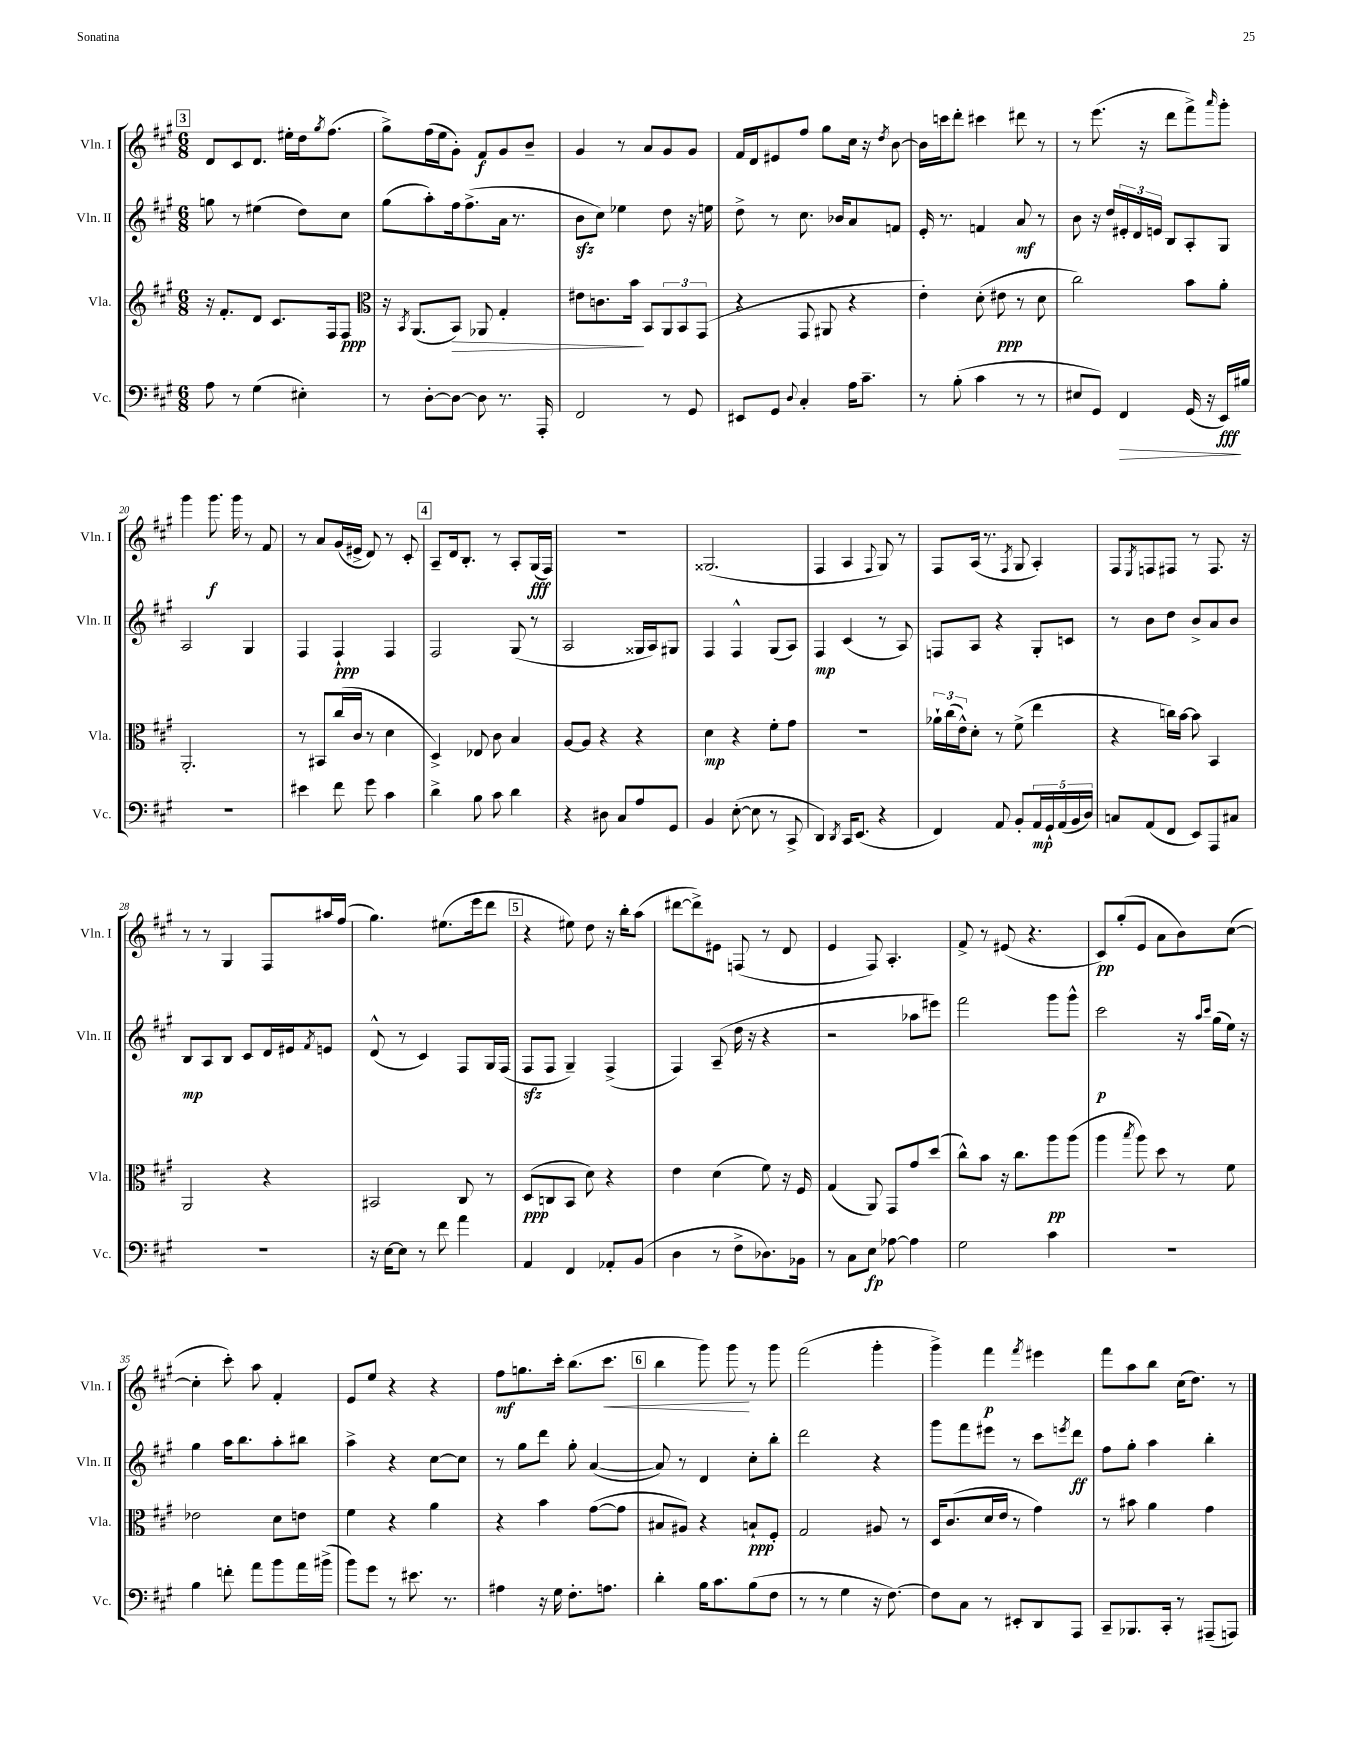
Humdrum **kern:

**kern	**dynam	**kern	**dynam	**kern	**dynam	**kern	**dynam
*part4	*part4	*part3	*part3	*part2	*part2	*part1	*part1
*staff4	*staff4	*staff3	*staff3	*staff2	*staff2	*staff1	*staff1
*I"Vc.	*	*I"Vla.	*	*I"Vln. II	*	*I"Vln. I	*
*I'Vc.	*	*I'Vla.	*	*I'Vln. II	*	*I'Vln. I	*
*clefF4	*	*clefG2	*	*clefG2	*	*clefG2	*
*k[f#c#g#]	*	*k[f#c#g#]	*	*k[f#c#g#]	*	*k[f#c#g#]	*
*M6/8	*	*M6/8	*	*M6/8	*	*M6/8	*
!!LO:REH:place=s1:t=3
=14	=14	=14	=14	=14	=14	=14	=14
8A\	.	16r	.	8ggn\	.	8d/L	.
.	.	8.f#'/L	.	.	.	.	.
8r	.	.	.	8r	.	8c#/	.
(4G#\	.	8d/J	.	(4ee#X\	.	8.d/J	.
.	.	8.c#/L	.	.	.	.	.
.	.	.	.	.	.	16ee#X'\LL	.
4E#X'\)	.	.	.	8dd\L)	.	16dd\J	.
.	.	.	.	.	.	8qgg#/	.
.	.	16F#/k	.	.	.	(8.ff#\J	.
.	.	8F#/J	ppp	8cc#\J	.	.	.
=15	=15	=15	=15	=15	=15	=15	=15
*	*	*clefC3	*	*	*	*	*
8r	.	16r	.	(8gg#\L	.	8gg#^\L)	.
.	.	8qBB/	.	.	.	.	.
.	.	(8.AA/L	.	.	.	.	.
[8D'\L	.	.	.	8aa'\)	.	(16ff#\L	.
.	.	.	.	.	.	16ee\J	.
!	!	!	!LO:HP:b	!	!	!	!
8D\J_	.	8BB/J)	>	16ff#\k	.	8g#'\J)	.
.	.	.	.	(8.ff#^\	.	.	.
8D\]	.	8AA-X/	.	.	.	8f#/L	f
8.r	.	4G#'/	.	16a\Jk	.	8g#/	.
.	.	.	.	8.r	.	.	.
.	.	.	.	.	.	8b~/J	.
16AAA'/	.	.	.	.	.	.	.
=16	=16	=16	=16	=16	=16	=16	=16
2FF#/	.	8e#X\L	.	8bzz\L	.	4g#/	.
.	.	8.cn\	.	8cc#\J)	.	.	.
.	.	.	.	4ee-X\	.	8r	.
.	.	16b\Jk	.	.	.	.	.
.	.	8BB/L	]	.	.	8a/L	.
8r	.	12AA/	.	8dd\	.	8g#/	.
.	.	12BB/	.	.	.	.	.
8GG#/	.	.	.	16r	.	8g#/J	.
.	.	(12GG#/J	.	.	.	.	.
.	.	.	.	16een\	.	.	.
=17	=17	=17	=17	=17	=17	=17	=17
8EE#X/L	.	4r	.	8dd^\	.	16f#/LL	.
.	.	.	.	.	.	16d/J	.
8GG#/J	.	.	.	8r	.	8e#X/	.
8qqD/	.	.	.	.	.	.	.
4C#'/	.	8GG#/	.	8.cc#\	.	8ff#/J	.
.	.	8AA#X/	.	.	.	8gg#\L	.
.	.	.	.	16b-X/KL	.	.	.
16A\KL	.	4r	.	8a/	.	16cc#\Jk	.
8.c#~\J	.	.	.	.	.	16r	.
.	.	.	.	.	.	8qdd/	.
.	.	.	.	8fn/J	.	[8b\	.
=18	=18	=18	=18	=18	=18	=18	=18
8r	.	4e'\)	.	16e'/	.	16b\LL]	.
.	.	.	.	8.r	.	16cccn\J	.
(8B'\	.	.	.	.	.	8ddd'\J	.
4c#\	.	(8d'\	.	4fn/	.	4ccc#X\	.
.	.	8e#X\	ppp	.	.	.	.
8r	.	8r	.	8a/	mf	8ddd#X\	.
8r	.	8d\	.	8r	.	8r	.
=19	=19	=19	=19	=19	=19	=19	=19
8E#X/L	.	2cc#\)	.	8b\	.	8r	.
8GG#/J)	.	.	.	16r	.	(8.eee\	.
.	.	.	.	16dd/LL	.	.	.
!	!LO:HP:b	!	!	!	!	!	!
4FF#/	>	.	.	24e#X'/	.	.	.
.	.	.	.	24d/	.	.	.
.	.	.	.	.	.	16r	.
.	.	.	.	24en/JJ	.	.	.
.	.	.	.	8B/L	.	8ddd\L	.
(16GG#/	.	8b\L	.	8A'/	.	8fff#^\)	.
16r	.	.	.	.	.	.	.
.	.	.	.	.	.	16qqaaa/	.
16EE/LL)	fff	8a'\J	.	8G#/J	.	8ggg#'\J	.
16B#X/JJ	]	.	.	.	.	.	.
!!LO:LB:g=z
=20	=20	=20	=20	=20	=20	=20	=20
2.r	.	2.AA'/	.	2A/	.	4ggg#\	.
.	.	.	.	.	.	8.ggg#\	f
.	.	.	.	.	.	16ggg#\	.
.	.	.	.	4G#/	.	8r	.
.	.	.	.	.	.	8f#/	.
=21	=21	=21	=21	=21	=21	=21	=21
4e#X\	.	8r	.	4F#/	.	8r	.
.	.	8BB#X/L	.	.	.	8a/L	.
8f#\	.	(16cc#/L	.	4F#`/	ppp	(16g#/L	.
.	.	16c#/JJ	.	.	.	16e#X^/JJ	.
8g#\	.	8r	.	.	.	8d/)	.
4c#\	.	4d\	.	4F#/	.	8r	.
.	.	.	.	.	.	8c#'/	.
!!LO:REH:place=s1:t=4
=22	=22	=22	=22	=22	=22	=22	=22
4d^\	.	4D^/)	.	2F#/	.	8A~/L	.
.	.	.	.	.	.	16d/k	.
.	.	.	.	.	.	8.B'/J	.
8B\	.	8E-X/	.	.	.	.	.
8c#\	.	8c#\	.	.	.	8r	.
4d\	.	4B/	.	(8G#/	.	8A'/L	.
.	.	.	.	8r	.	(16G#/L	fff
.	.	.	.	.	.	16F#/JJ)	.
=23	=23	=23	=23	=23	=23	=23	=23
4r	.	[8A/L	.	2A/	.	2.r	.
.	.	8A/J]	.	.	.	.	.
8D#X\	.	4r	.	.	.	.	.
8C#/L	.	.	.	.	.	.	.
8A/	.	4r	.	16G##X/LL	.	.	.
.	.	.	.	16A/J)	.	.	.
8GG#/J	.	.	.	8G#X/J	.	.	.
=24	=24	=24	=24	=24	=24	=24	=24
4BB/	.	4d\	mp	4F#/	.	(2.G##X/	.
([8E'\	.	4r	.	4F#^^/	.	.	.
8E\]	.	.	.	.	.	.	.
8r	.	8f#'\L	.	(8G#/L	.	.	.
8CC#^/	.	8g#\J	.	8A/J)	.	.	.
=25	=25	=25	=25	=25	=25	=25	=25
4DD/)	.	2.r	.	4F#/	mp	4F#/	.
8qDD/	.	.	.	.	.	.	.
16CC#/KL	.	.	.	(4c#/	.	4A/	.
(8.EE/J	.	.	.	.	.	.	.
.	.	.	.	.	.	8qqF#/	.
4r	.	.	.	8r	.	8G#/)	.
.	.	.	.	8A/)	.	8r	.
=26	=26	=26	=26	=26	=26	=26	=26
4FF#/)	.	24a-X`\LL	.	8Fn/L	.	8F#/L	.
.	.	(24cc#\	.	.	.	.	.
.	.	24e^^\J)	.	.	.	.	.
.	.	8d'\J	.	8A/J	.	(16A/Jk	.
.	.	.	.	.	.	8.r	.
8AA/	.	8r	.	4r	.	.	.
.	.	.	.	.	.	8qF#/	.
8BB'/L	.	(8f#^\	.	.	.	8G#/	.
20AA/L	mp	4ee\	.	8G#'/L	.	4A'/)	.
20GG#`/	.	.	.	.	.	.	.
(20AA/	.	.	.	.	.	.	.
.	.	.	.	8cn/J	.	.	.
20BB/	.	.	.	.	.	.	.
20D/JJ)	.	.	.	.	.	.	.
=27	=27	=27	=27	=27	=27	=27	=27
8Cn/L	.	4r	.	8r	.	8F#/L	.
.	.	.	.	.	.	8qE/	.
(8AA/	.	.	.	8b\L	.	8Fn/	.
8FF#/J	.	16ccn\LL)	.	8dd\J	.	8F#X/J	.
.	.	[16b\JJ	.	.	.	.	.
8EE/L)	.	8b\]	.	8b^/L	.	8r	.
8AAA/	.	4BB/	.	8a/	.	8.F#/	.
8C#X/J	.	.	.	8b/J	.	.	.
.	.	.	.	.	.	16r	.
!!LO:LB:g=z
=28	=28	=28	=28	=28	=28	=28	=28
2.r	.	2AA/	.	8B/L	mp	8r	.
.	.	.	.	8A/	.	8r	.
.	.	.	.	8B/J	.	4G#/	.
.	.	.	.	8c#/L	.	.	.
.	.	4r	.	16d/L	.	8F#/L	.
.	.	.	.	16e#X/J	.	.	.
.	.	.	.	8qf#/	.	.	.
.	.	.	.	8en/J	.	16aa#X/L	.
.	.	.	.	.	.	(16ff#/JJ	.
=29	=29	=29	=29	=29	=29	=29	=29
16r	.	2BB#X/	.	(8d^^/	.	4.gg#\)	.
[16E\KL	.	.	.	.	.	.	.
8E\J]	.	.	.	8r	.	.	.
8r	.	.	.	4c#/)	.	.	.
8f#\	.	.	.	.	.	(8.ee#X\L	.
4a\	.	8C#/	.	8F#/L	.	.	.
.	.	.	.	.	.	16eee\k	.
.	.	8r	.	16G#/L	.	8ddd\J	.
.	.	.	.	(16F#/JJ	.	.	.
!!LO:REH:place=s1:t=5
=30	=30	=30	=30	=30	=30	=30	=30
4AA/	.	(8D/L	ppp	8F#zz/L	.	4r	.
.	.	8Cn/	.	8F#/J	.	.	.
4FF#/	.	8BB/J	.	4G#~/)	.	8ee#X\)	.
.	.	8d\)	.	.	.	8dd\	.
8AA-X'/L	.	4r	.	(4F#^/	.	16r	.
.	.	.	.	.	.	16bb'\KL	.
(8BB/J	.	.	.	.	.	(8aa\J	.
=31	=31	=31	=31	=31	=31	=31	=31
4D\	.	4e\	.	4F#/)	.	[8ddd#X\L	.
.	.	.	.	.	.	8ddd#^\])	.
8r	.	(4d\	.	(8A~/	.	8e#X\J	.
8F#^\L	.	.	.	16dd\	.	(8Fn/	.
.	.	.	.	16r	.	.	.
8.D-X\)	.	8f#\)	.	4r	.	8r	.
.	.	16r	.	.	.	8d/	.
16BB-X\Jk	.	16F#/	.	.	.	.	.
=32	=32	=32	=32	=32	=32	=32	=32
8r	.	(4G#/	.	2r	.	4e/	.
8C#\L	.	.	.	.	.	.	.
8E\J	fp	8AA/)	.	.	.	8F#/)	.
[8A-X\	.	8GG#/L	.	.	.	4.A'/	.
4A-\]	.	8g#/	.	8aa-X\L	.	.	.
.	.	(8dd/J	.	8eee#X\J)	.	.	.
=33	=33	=33	=33	=33	=33	=33	=33
2G#\	.	8cc#^^\L)	.	2fff#\	.	8f#^/	.
.	.	8b\J	.	.	.	8r	.
.	.	16r	.	.	.	(8e#X/	.
.	.	8.cc#\L	.	.	.	.	.
.	.	.	.	.	.	4.r	.
4c#\	.	8aa\	pp	8ggg#\L	.	.	.
.	.	(8aa\J	.	8ggg#^^\J	.	.	.
=34	=34	=34	=34	=34	=34	=34	=34
2.r	.	4aa\	.	2ccc#\	p	8c#/L)	pp
.	.	.	.	.	.	(8gg#'/	.
.	.	8qbb/	.	.	.	.	.
.	.	8aa\)	.	.	.	8e/J	.
.	.	8dd\	.	.	.	8a\L	.
.	.	8r	.	16r	.	8b\)	.
.	.	.	.	16qqaa/LL	.	.	.
.	.	.	.	16qqccc#/JJ	.	.	.
.	.	.	.	(16gg#\LL	.	.	.
.	.	8f#\	.	16ee\JJ)	.	([8cc#\J	.
.	.	.	.	16r	.	.	.
!!LO:LB:g=z
=35	=35	=35	=35	=35	=35	=35	=35
4B\	.	2e-X\	.	4gg#\	.	4cc#'\]	.
8fn'\	.	.	.	16aa\KL	.	8ccc#'\)	.
.	.	.	.	8.bb\	.	.	.
8a\L	.	.	.	.	.	8aa\	.
8b\	.	8d\L	.	8aa'\	.	4f#'/	.
16a\L	.	8en\J	.	8bb#X\J	.	.	.
(16b#X^\JJ	.	.	.	.	.	.	.
=36	=36	=36	=36	=36	=36	=36	=36
8b\L)	.	4f#\	.	4aa^\	.	8e/L	.
8g#\J	.	.	.	.	.	8ee/J	.
8r	.	4r	.	4r	.	4r	.
8.e#X\	.	.	.	.	.	.	.
.	.	4a\	.	[8cc#\L	.	4r	.
8.r	.	.	.	.	.	.	.
.	.	.	.	8cc#\J]	.	.	.
=37	=37	=37	=37	=37	=37	=37	=37
4A#X\	.	4r	.	8r	.	8ff#\L	mf
.	.	.	.	8gg#\L	.	8.ggn\	.
16r	.	4b\	.	8ddd\J	.	.	.
16G#\	.	.	.	.	.	16ccc#'\Jk	.
8.F#'\L	.	.	.	8gg#'\	.	(8.bb\L	.
.	.	([8g#\L	.	([4a/	.	.	.
!	!	!	!	!	!	!	!LO:HP:b
8.An\J	.	.	.	.	.	8.ccc#\J	<
.	.	8g#\J]	.	.	.	.	.
!!LO:REH:place=s1:t=6
=38	=38	=38	=38	=38	=38	=38	=38
4d'\	.	8B#X/L	.	8a/])	.	4bb\	.
.	.	8A#X/J)	.	8r	.	.	.
16B\KL	.	4r	.	4d/	.	8ggg#\)	.
8.c#\	.	.	.	.	.	.	.
.	.	.	.	.	.	8ggg#\	.
(8B\	.	8Bn`/L	ppp	8cc#'\L	.	8r	[
8F#\J	.	8F#'/J	.	8bb'\J	.	8ggg#\	.
=39	=39	=39	=39	=39	=39	=39	=39
8r	.	2G#/	.	2ddd\	.	(2fff#\	.
8r	.	.	.	.	.	.	.
4G#\	.	.	.	.	.	.	.
16r	.	8A#X/	.	4r	.	4ggg#'\	.
[8.F#\)	.	.	.	.	.	.	.
.	.	8r	.	.	.	.	.
=40	=40	=40	=40	=40	=40	=40	=40
8F#\L]	.	16D/KL	.	8ggg#\L	.	4ggg#^\)	.
.	.	(8.c#/	.	.	.	.	.
8C#\J	.	.	.	8fff#\	.	.	.
8r	.	16d/L	.	8eee#X\J	.	4fff#\	p
.	.	16e/JJ	.	.	.	.	.
8EE#X'/L	.	8r	.	8r	.	.	.
.	.	.	.	.	.	8qfff#/	.
8DD/	.	4g#\)	.	8ccc#\L	.	4eee#X\	.
.	.	.	.	8qeeen/	.	.	.
8AAA/J	.	.	.	8ddd\J	ff	.	.
=41	=41	=41	=41	=41	=41	=41	=41
8CC#~/L	.	8r	.	8ff#\L	.	8fff#\L	.
8.BBB-X/	.	8b#X\	.	8gg#'\J	.	8aa\	.
.	.	4a\	.	4aa\	.	8bb\J	.
16CC#'/Jk	.	.	.	.	.	.	.
8r	.	.	.	.	.	(16cc#\KL	.
.	.	.	.	.	.	8.dd\J)	.
(8AAA#X~/L	.	4g#\	.	4bb'\	.	.	.
8AAAn/J)	.	.	.	.	.	8r	.
==	==	==	==	==	==	==	==
*-	*-	*-	*-	*-	*-	*-	*-
